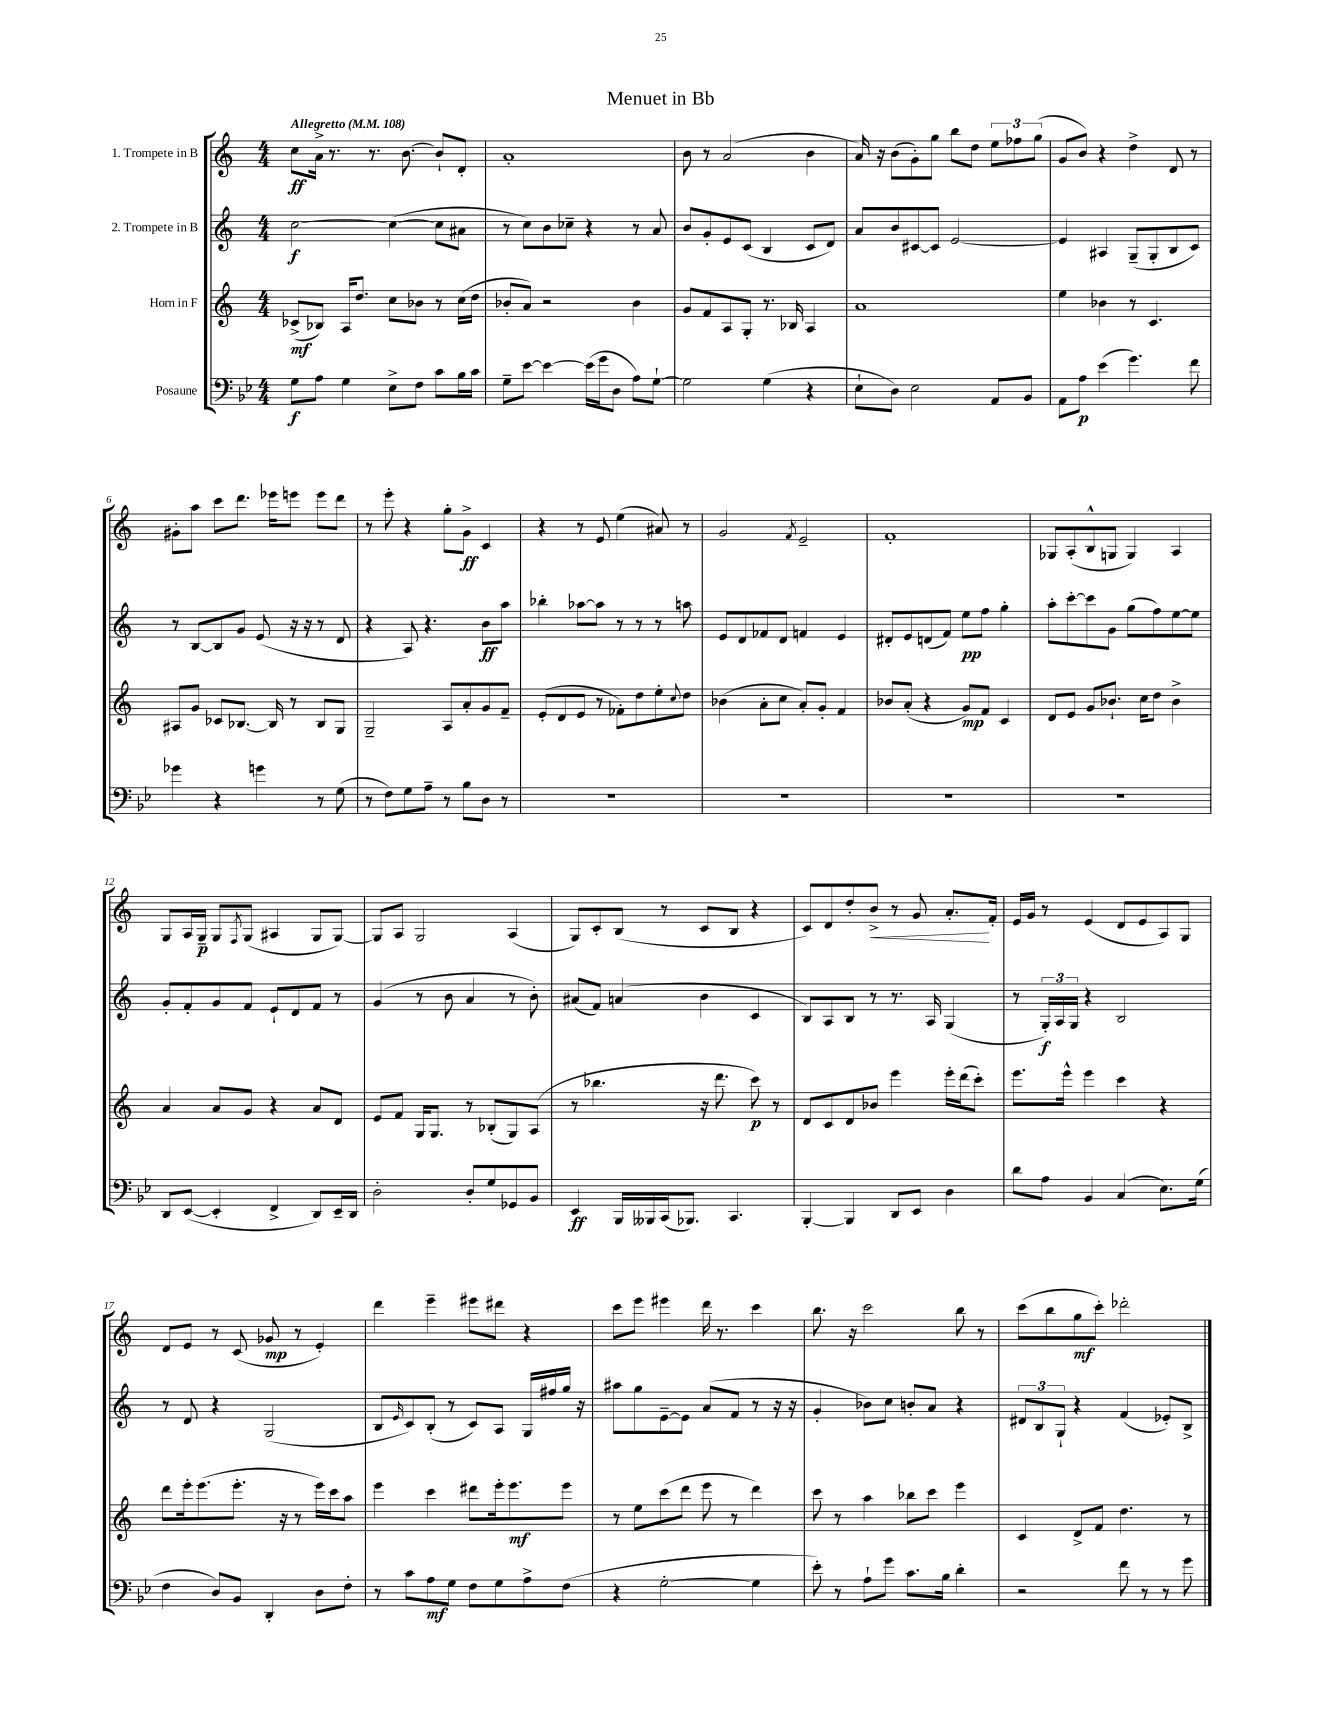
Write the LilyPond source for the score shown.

\header { title = "Menuet in Bb" }
<<
\new StaffGroup <<
\new Staff = "s0" \with { instrumentName = "1. Trompete in B" } {
    \clef treble \key c \major \numericTimeSignature \time 4/4 \tempo "Allegretto" 4 = 108
    c''8\ff a'16-> r8. r8. b'8.~ b'8-! d'8-. |
    a'1-. |
    b'8 r8 a'2( b'4 |
    a'16) r16 b'8( g'8-.) g''8 b''8 d''8 \tuplet 3/2 { e''8 fes''8 g''8( } |
    g'8 b'8) r4 d''4-> d'8 r8 |
    gis'8-. a''8 c'''8 d'''8. ees'''16 e'''8 e'''8 d'''8 |
    r8 e'''8-. r4 g''8-. g'8->\ff c'4 |
    r4 r8 e'8 e''4( ais'8) r8 |
    g'2 \acciaccatura { f'8 } e'2-- |
    f'1-. |
    ges8 a8-.( b8-^ g8 g4) a4 |
    g8 a16 g16--\p g8 \acciaccatura { f8 } g8( ais4 g8 g8~) |
    g8 a8 g2 a4( |
    g8) c'8-. b8( r8 c'8 b8 r4 |
    c'8) d'8 d''8-. b'8->\< r8 g'8 a'8.-.\! f'16-. |
    e'16 g'16 r8 e'4( d'8 e'8 a8) g8 |
    d'8 e'8 r8 c'8( ges'8\mp r8 e'4-.) |
    d'''4 e'''4-- eis'''8 dis'''8 r4 |
    c'''8 e'''8 eis'''4 d'''16 r8. c'''4 |
    b''8. r16 c'''2 b''8 r8 |
    c'''8( b''8 g''8\mf c'''8-.) des'''2-. \bar "|." |
}
\new Staff = "s1" \with { instrumentName = "2. Trompete in B" } {
    \clef treble \key c \major \numericTimeSignature \time 4/4
    c''2~\f c''4~( c''8 ais'8 |
    r8 c''8) b'8 ces''8-- r4 r8 a'8 |
    b'8 g'8-. e'8 c'8( b4 c'8 d'8) |
    a'8 b'8 cis'8~ cis'8 e'2~ |
    e'4 ais4 g8--( g8-. b8 c'8) |
    r8 b8~ b8 g'8 e'8( r16 r16 r8 d'8 |
    r4 a8) r4. b'8\ff a''8 |
    bes''4-. aes''8~ aes''8 r8 r8 r8 a''8 |
    e'8 d'8 fes'8 d'8 f'4 e'4 |
    dis'8-. e'8 d'8( f'8) e''8\pp f''8 g''4-. |
    a''8-. c'''8~-. c'''8 g'8 g''8( f''8) e''8~ e''8 |
    g'8-. f'8-. g'8 f'8 e'8-! d'8 f'8 r8 |
    g'4( r8 b'8 a'4 r8 b'8-.) |
    ais'8( f'8) a'4( b'4 c'4 |
    b8) a8 b8 r8 r8. a16 g4( |
    r8 \tuplet 3/2 { g16-.\f) a16 g16 } r4 b2 |
    r8 d'8 r4 g2( |
    b8 \grace { e'16 } c'8) b8-.( r8 c'8) a8 g16 fis''16 g''16 r16 |
    ais''8 g''8 e'8~-- e'8 a'8( f'8 r8 r16 r16 |
    g'4-. bes'8) c''8 b'8-. a'8 r4 |
    \tuplet 3/2 { dis'8 b8 g8-! } r4 f'4( ees'8-.) b8-> \bar "|." |
}
\new Staff = "s2" \with { instrumentName = "Horn in F" } {
    \clef treble \key c \major \numericTimeSignature \time 4/4
    ces'8->\mf( bes8) a16 d''8. c''8 bes'8 r8 c''16( d''16 |
    bes'8-. a'8) r2 bes'4 |
    g'8 f'8 a8 g8-. r8. bes16 a4 |
    a'1 |
    e''4 bes'4 r8 c'4. |
    ais8 g'8 ces'8 bes8.~ bes16 r8 bes8 g8 |
    g2-- a8 a'8-. g'8 f'8-- |
    e'8-.( d'8 e'8 r8 fes'8-.) d''8 e''8-. \appoggiatura { c''8 } d''8 |
    bes'4( a'8-. c''8 a'8-.) g'8-. f'4 |
    bes'8 a'8-.( r4 g'8\mp) f'8 c'4 |
    d'8 e'8 g'8 bes'8.-! c''16 d''8 bes'4-> |
    a'4 a'8 g'8 r4 a'8 d'8 |
    e'8 f'8 g16 g8. r8 bes8-.( g8) a8( |
    r8 bes''4. r16 d'''8. c'''8\p) r8 |
    d'8 c'8 d'8 bes'8 e'''4 e'''16-. d'''16( c'''8-.) |
    e'''8. e'''16-^ e'''4 c'''4 r4 |
    d'''8 e'''16-. e'''8.( e'''8.-. r16 r8 e'''16) c'''16 a''8 |
    e'''4 c'''4 dis'''8 e'''16-. e'''8.\mf e'''8 |
    r8 e''8 c'''8( d'''8 e'''8 r8 d'''4) |
    c'''8 r8 a''4 bes''8 c'''8 e'''4 |
    c'4 d'8-> f'8 d''4. r8 \bar "|." |
}
\new Staff = "s3" \with { instrumentName = "Posaune" } {
    \clef bass \key bes \major \numericTimeSignature \time 4/4
    g8\f a8 g4 ees8-> f8 c'8 bes16 c'16 |
    g8-- ees'8~ ees'4~ ees'16( g'16 d8 a8) g8~-! |
    g2 g4( r4 |
    ees8-! d8) ees2 a,8 bes,8 |
    a,8 a8\p ees'4( g'4.) f'8 |
    ges'4 r4 g'4 r8 g8( |
    r8 f8) g8 a8-- r8 bes8 d8 r8 |
    R1 |
    R1 |
    R1 |
    R1 |
    d,8 ees,8~( ees,4-. f,4-> d,8) ees,16-- d,16 |
    d2-. d8-. g8 ges,8 bes,8 |
    ees,4\ff bes,,16 beses,,16 c,16( bes,,8.) c,4. |
    bes,,4~-. bes,,4 d,8 ees,8 d4 |
    d'8 a8 bes,4 c4( ees8.) g16( |
    f4 d8) bes,8 d,4-. d8 f8-. |
    r8 c'8 a8\mf g8 f8 g8 a8-> f8( |
    r4 g2~-. g4 |
    ees'8-.) r8 a8-! g'8 c'8. bes16 d'4-. |
    r2 f'8 r8 r8 g'8 \bar "|." |
}
>>
>>
